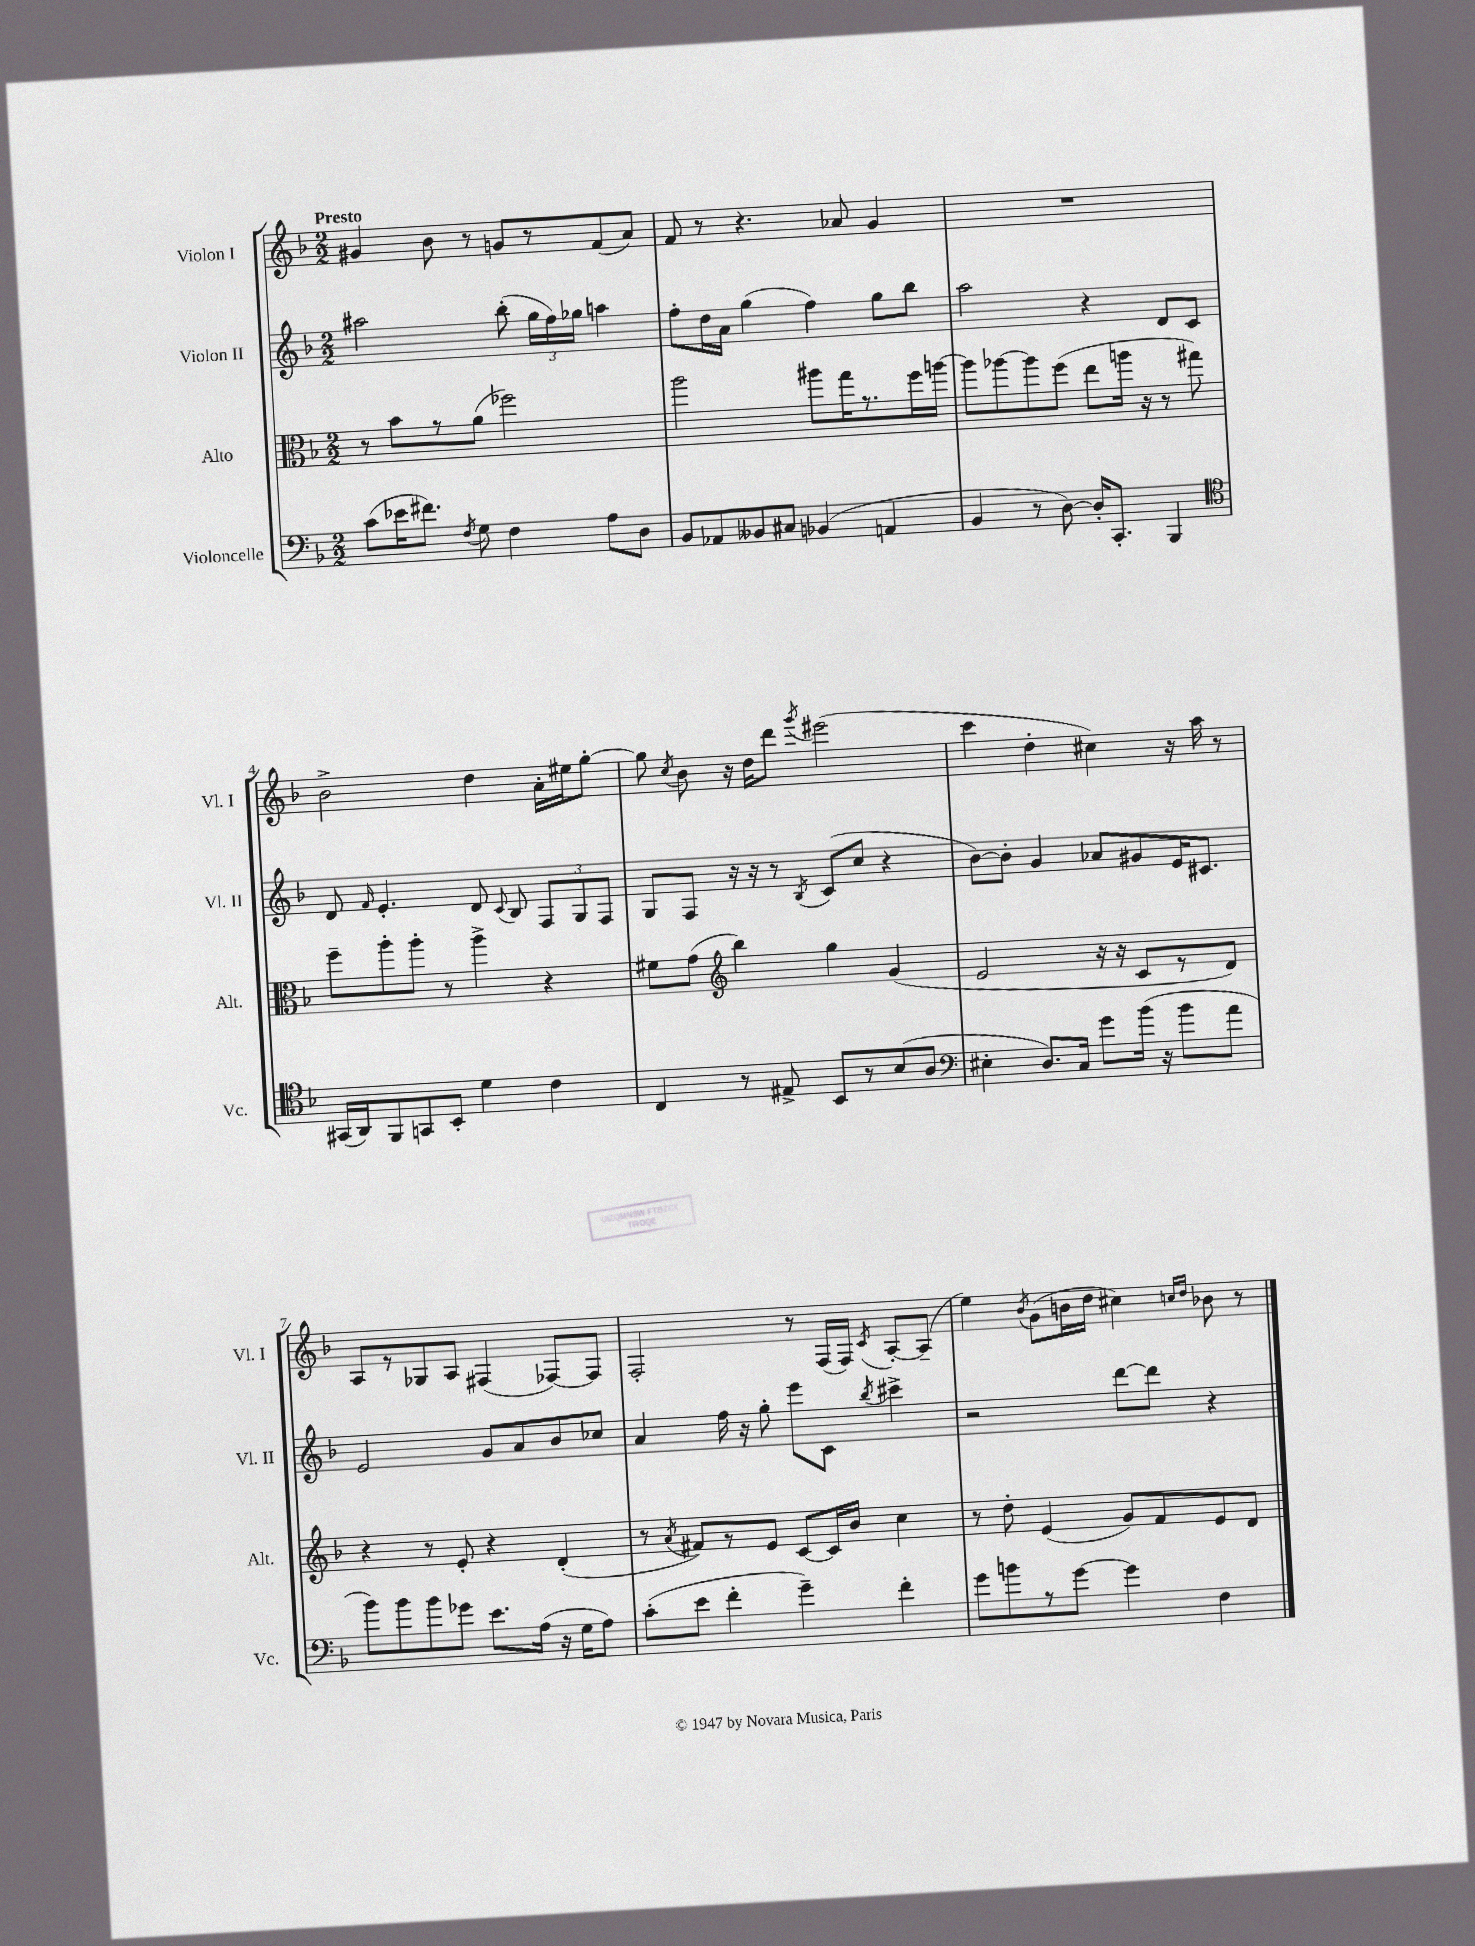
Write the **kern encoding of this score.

**kern	**kern	**kern	**kern
*part4	*part3	*part2	*part1
*staff4	*staff3	*staff2	*staff1
*I"Violoncelle	*I"Alto	*I"Violon II	*I"Violon I
*I'Vc.	*I'Alt.	*I'Vl. II	*I'Vl. I
*clefF4	*clefC3	*clefG2	*clefG2
*k[b-]	*k[b-]	*k[b-]	*k[b-]
*M2/2	*M2/2	*M2/2	*M2/2
=1	=1	=1	=1
!	!	!	!LO:TX:a:B:t=Presto
(8c\L	8r	2aa#X\	4g#X/
16e-X\K	8b-\L	.	.
8.f#X\J)	.	.	.
.	8r	.	8b-\
8qF/	.	.	.
8G\	(8a\J	.	8r
4F\	2ff-X\)	(8bb-'\	8gn/L
.	.	24gg\LL	8r
.	.	24ff\)	.
.	.	24gg-X\JJ	.
8A\L	.	4aan\	(8f/
8D\J	.	.	8a/J)
=2	=2	=2	=2
8BB-/L	2aa\	8ff'\L	8f/
8AA-X/	.	16dd\L	8r
.	.	16a\JJ	.
8BB--X/	.	(4gg\	4.r
8C#X/J	.	.	.
(4BB-X/	8aa#X\L	4ff\)	.
.	16gg\K	.	8a-X/
.	8.r	.	.
4AAn/	.	8gg\L	4g/
.	16ff\L	8bb-\J	.
.	[16aan\JJ	.	.
=3	=3	=3	=3
4BB-/	8aa\L]	2aa\	1r
.	[8aa-X\	.	.
8r	8aa-\]	.	.
[8D\)	(8ff\J	.	.
16D'/KL]	8ee\L	4r	.
8.CC'/J	.	.	.
.	16aan\Jk	.	.
.	16r	.	.
4BBB-/	8r	8d/L	.
.	8gg#X\)	8c/J	.
!!LO:LB:g=z
=4	=4	=4	=4
*clefC4	*	*	*
(16GG#X/LL	8ff~\L	8d/	2b-^\
16AA/J)	.	.	.
.	.	16qqf/	.
8FF/	8aa'\	4.e'/	.
8GGn/	8aa'\J	.	.
8BB-'/J	8r	.	.
4d\	4aa^\	8d/	4dd\
.	.	8qqc/	.
.	.	8B-/	.
4c\	4r	12F/L	16a'\LL
.	.	.	16ee#X\J
.	.	12G/	.
.	.	.	[8gg'\J
.	.	12F/J	.
=5	=5	=5	=5
4C/	8f#X\L	8G/L	8gg\]
.	.	.	8qcc/
.	(8g\J	8F/J	8b-\
*	*clefG2	*	*
8r	4bb-\)	16r	16r
.	.	16r	16dd\KL
8E#X^/	.	8r	8ddd\J
.	.	8qB-/	8qggg/
8BB-/L	4gg\	(8c/L	(2eee#X\
8r	.	8cc/J	.
(8B-/	(4g/	4r	.
8A/J	.	.	.
=6	=6	=6	=6
*clefF4	*	*	*
4E#X'\	2e/	[8b-\L)	4ccc\
.	.	8b-'\J]	.
8.D/L)	.	4g/	4dd'\
16C/Jk	.	.	.
8g\L	16r	8a-X/L	4cc#X\)
.	16r	.	.
(16b-\Jk	8c/L	8g#X/	.
16r	.	.	.
8b-\L	8r	16e/K	16r
.	.	8.c#X/J	16aa\
8a\J	8d/J)	.	8r
!!LO:LB:g=z
=7	=7	=7	=7
8b-\L)	4r	2e/	8A/L
8b-\	.	.	8r
8b-\	8r	.	8G-X/
8g-X\J	8e'/	.	8A/J
8.e\L	4r	8g/L	(4F#X/
.	.	8a/	.
(16A\Jk	.	.	.
16r	(4d'/	8b-/	[8F-X/L)
16G\KL	.	.	.
8A\J)	.	8cc-X/J	8F-/J]
=8	=8	=8	=8
(8c'\L	8r	4a/	2F'/
.	8qa/	.	.
8e\J	8f#X/L)	.	.
4f'\	8r	16ff\	.
.	.	16r	.
.	8e/J	8gg'\	.
4g~\)	[8c/L	8eee\L	8r
.	16c/L]	8c\J	(16F/LL
.	16b-/JJ	.	16F/JJ)
.	.	8qbb-/	8qc/
4f'\	4cc\	4ccc#X^\	[8A'/L
.	.	.	(8A~/J]
=9	=9	=9	=9
8g\L	8r	2r	4ee\)
8bn\	8dd'\	.	.
.	.	.	8qb-/
8r	(4e/	.	(8g\L
[8g\J	.	.	16bn\L
.	.	.	16dd\JJ
4g\]	8g/L)	[8ddd\L	4cc#X\)
.	8f/	8ddd\J]	.
.	.	.	16qqccn/LL
.	.	.	16qqdd/JJ
4F\	8e/	4r	8b-X\
.	8d/J	.	8r
==	==	==	==
*-	*-	*-	*-
